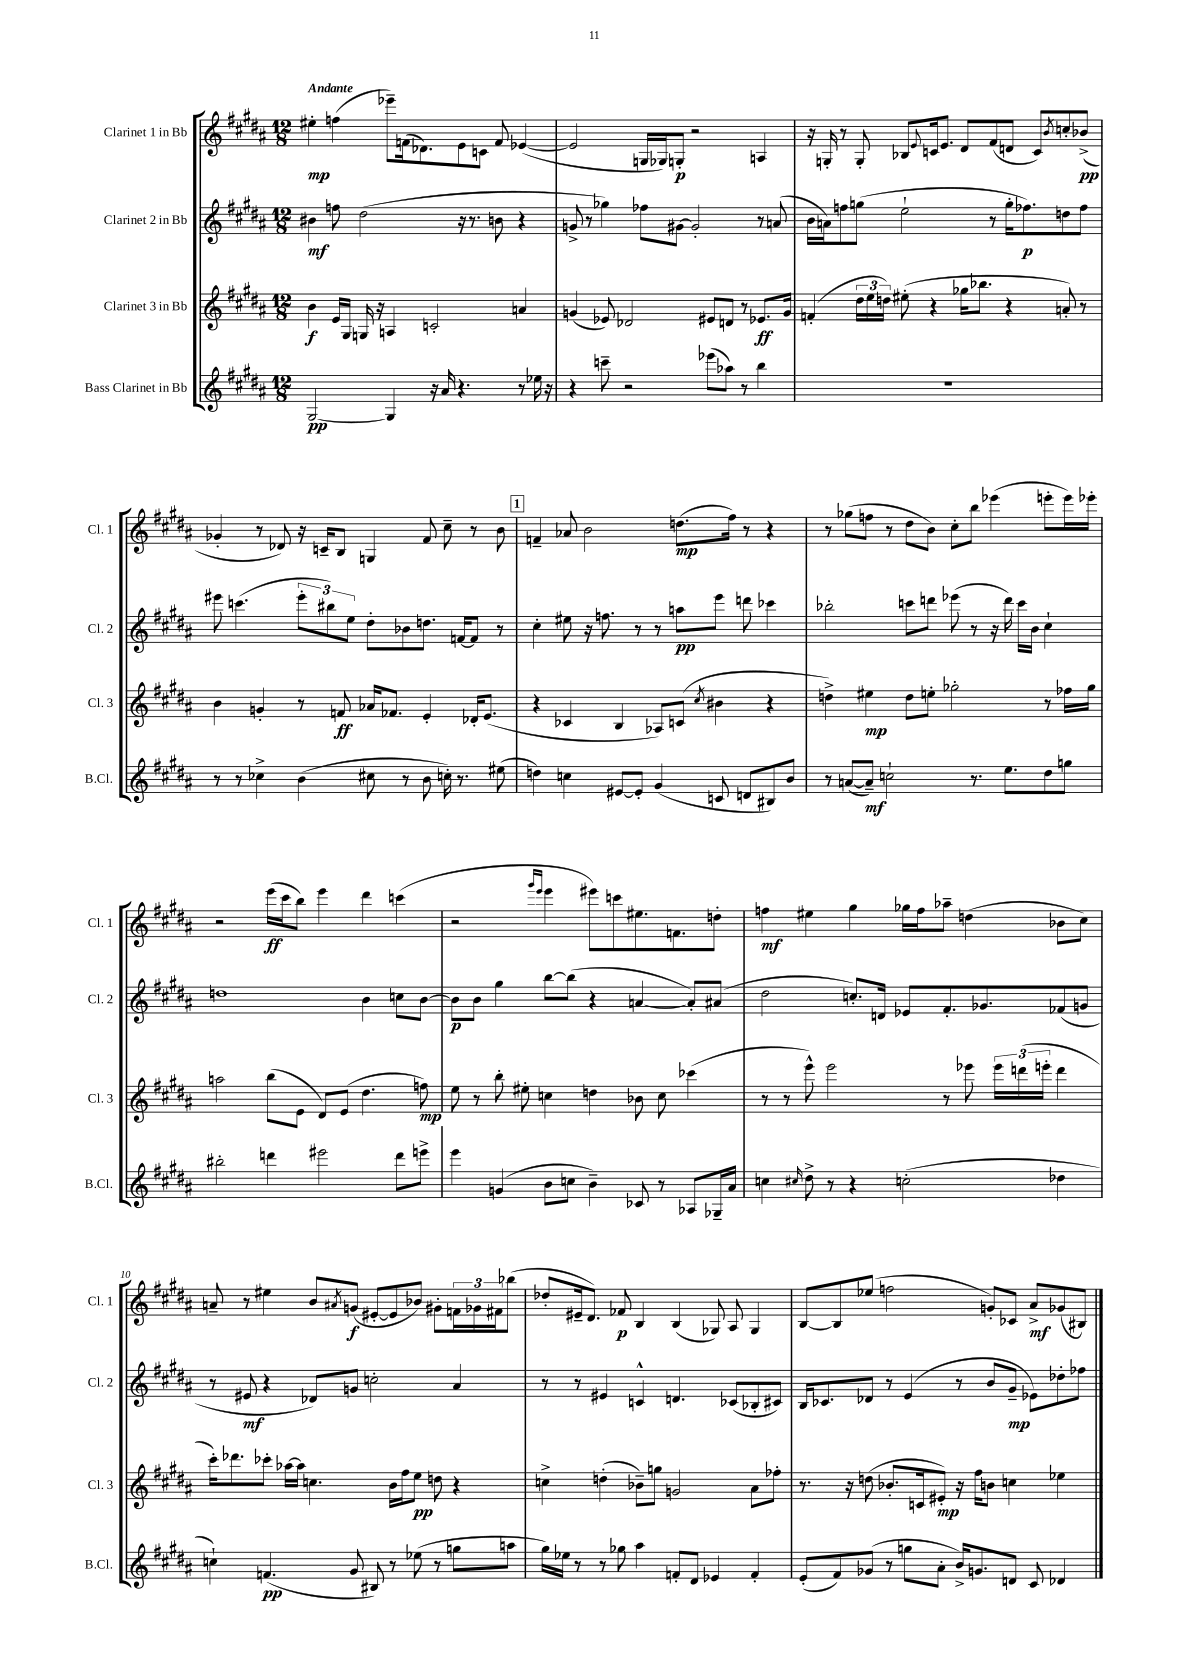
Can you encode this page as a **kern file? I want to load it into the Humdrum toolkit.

**kern	**kern	**kern	**kern
*staff4	*staff3	*staff2	*staff1
*clefG2	*clefG2	*clefG2	*clefG2
*k[f#c#g#d#a#]	*k[f#c#g#d#a#]	*k[f#c#g#d#a#]	*k[f#c#g#d#a#]
*M12/8	*M12/8	*M12/8	*M12/8
[2G#	4b	4b#	4ee#'
.	16e	8ff	(4ff
.	16G#	.	.
.	16G	(2dd#	.
.	16r	.	.
4G#]	4A	.	8eee-~)
.	.	.	(16f
.	.	.	8.d-)
16r	2c'	.	.
16a#	.	.	.
4.r	.	16r	8e
.	.	8.r	.
.	.	.	8c
.	.	8b	8f
8r	4a	4r	([4e-
16ee-	.	.	.
16r	.	.	.
=	=	=	=
4r	(4g	8g^	2e-]
.	.	8r	.
8ccc~	8e-)	4gg-)	.
2r	2d-	.	.
.	.	8ff-	16G
.	.	.	16G-)
.	.	[8g#	8G'
.	.	2g#']	2r
(8eee-	8e#	.	.
8aa-)	8d	.	.
8r	8r	.	.
4bb	8.e-	8r	4A
.	.	(8a	.
.	16g	.	.
=	=	=	=
1.r	(4f'	16b	16r
.	.	16a)	16G'
.	.	8ff	8r
.	24dd#	(8gg	8G'
.	24ee	.	.
.	24dd)	.	.
.	(8ee#'	2ee`	8B-
.	.	.	8qqe
.	4r	.	16c
.	.	.	8.e
.	16gg-	.	8d#
.	8.bb-	.	.
.	.	8r	(8f#
.	4r	16gg'	8d
.	.	8.ff-)	.
.	.	.	8c)
.	.	.	8qb
.	8a')	8dd	8cc'
.	8r	8ff-	(8b-^
=	=	=	=
8r	4b	8eee#	4g-'
8r	.	(4.ccc	.
4cc-^	4g'	.	8r
.	.	.	8d-)
(4b	8r	12eee#'	16r
.	.	.	16c~
.	.	12bb#)	.
.	8f	.	8B
.	.	12ee	.
8cc#	16a-	8dd#'	4G
.	8.f-	.	.
8r	.	8b-	.
8b	4e'	8.dd	8f#
16cc')	.	.	8cc#~
8.r	.	[16f	.
.	16d-'	8f]	8r
.	(8.e	.	.
(8ee#	.	8r	8b
=	=	=	=
4dd)	4r	4cc#'	4f~
4cc	4c-	8ee#	8a-
.	.	16r	2b
.	.	8.ff	.
[8e#	4B	.	.
8e#']	.	8r	.
(4g#	8A-)	8r	.
.	(8c	8aa	(8.dd
.	8qcc#	.	.
8c	4b#	8eee	.
.	.	.	16ff#)
8d	.	8ddd	8r
8B#)	4r	4ccc-	4r
8b	.	.	.
=	=	=	=
8r	4dd^)	2bb-'	8r
([8a	.	.	(8gg-
8a~])	4ee#	.	8ff
2cc`	.	.	8r
.	8dd	8ccc	8dd#
.	8ee'	8ddd	8b)
.	2gg-'	(8eee-	8cc#'
8.r	.	8r	8bb
.	.	16r	(4eee-
8.ee	.	16ddd)	.
.	.	16ccc	.
.	.	16b	.
8dd#	8r	4cc#`	8eee'
8gg	16ff-	.	16eee)
.	16gg-	.	16eee-'
=	=	=	=
2bb#'	2aa	1dd	2r
4ddd	(8bb	.	(16eee
.	.	.	16ccc#
.	8e	.	8bb)
2eee#	8d#)	.	4eee
.	(8e	.	.
.	4.dd#	4b	4ddd#
8ddd	.	8cc	(4ccc
8eee^	8ff)	[8b	.
=	=	=	=
4eee	8ee	8b]	2r
.	8r	8b	.
(4g	8bb'	4gg#	.
.	8ee#'	.	.
.	.	.	16qqggg#
.	.	.	16qqeee
8b	4cc	[8bb	4eee
8cc	.	(8bb]	.
4b~)	4dd	4r	8eee#)
.	.	.	8ccc
8c-	8b-	[4a	8.ee#
8r	8cc	.	.
.	.	.	8.f
8A-	(4ccc-	8a'])	.
16G-~	.	(8a#	8dd'
16a#	.	.	.
=	=	=	=
4cc	8r	2dd#	4ff
.	8r	.	.
16qqcc#	.	.	.
8dd#^	8eee^^)	.	4ee#
8r	2eee	.	.
4r	.	8.cc')	4gg#
.	.	16d	.
(2cc'	.	8e-	16gg-
.	.	.	16ff
.	8r	8.f#'	8aa-~
.	8eee-	.	(4dd
.	.	8.g-	.
.	24eee-	.	.
.	(24ddd	.	.
.	24eee'	.	.
4dd-	4ddd	(8f-	8b-
.	.	8g	8cc#)
=	=	=	=
4cc`)	16ccc#')	8r	8a~
.	8.ddd-	.	.
.	.	8e#	8r
(4.f	8ccc-'	4r	4ee#
.	[16aa-	.	.
.	16aa-]	.	.
.	4.cc	8d-)	8b
.	.	.	8qa#
8g#	.	8g	(8g
8B#)	.	2cc'	[8e#'
8r	16b	.	8e#]
.	16ff#	.	.
(8ee-	8ee	.	8b-)
8r	8dd	.	8g#'
8gg	4r	4a#	24f
.	.	.	24g-
.	.	.	24f#
8aa	.	.	(8bb-
=	=	=	=
16gg#)	4cc^	8r	8dd-'
16ee-	.	.	.
8r	.	8r	16e#~
.	.	.	8.d#)
8r	(4dd'	4e#	.
8gg-	.	.	8f-
4aa#	8b-~)	4c^^	4B
.	8gg	.	.
8f'	2g	4.d	(4B
8d#	.	.	.
4e-	.	.	8G-)
.	.	(8c-	8A#
4f'	8a#	8B-'	4G-
.	8ff-'	8c#)	.
=	=	=	=
(8e'	8.r	16B	[8B
.	.	8.c-	.
8f#)	.	.	8B]
.	16r	.	.
(8g-	(8dd	8d-	(8ee-
8r	8.b-'	8r	2ff
8gg	.	(4e	.
.	16c	.	.
8a#'	8e#')	.	.
16b^)	16r	8r	.
8.g	16ff#	.	.
.	8b	8b	8g')
8d	4cc	8g#~	8c-
8c#	.	8e-)	8a#^
4d-	4ee-	8dd-'	(8g-
.	.	8ff-	8B#)
==	==	==	==
*-	*-	*-	*-
